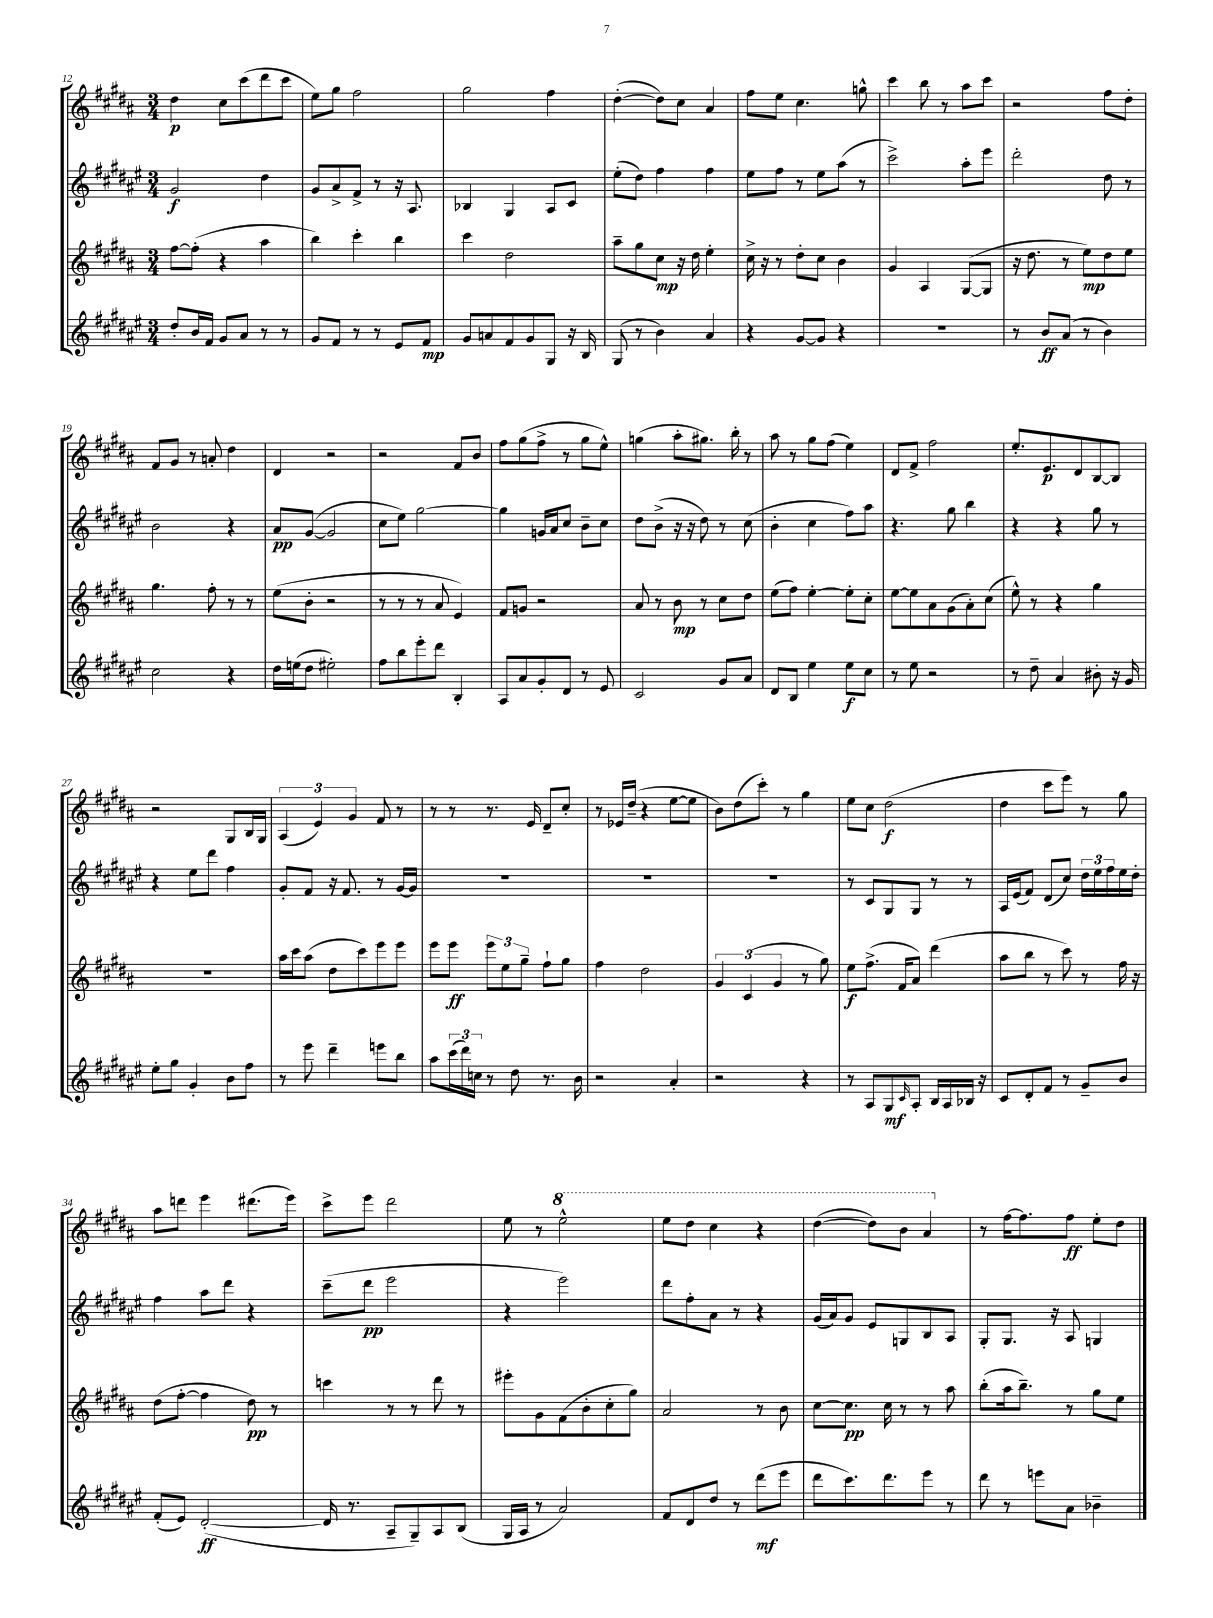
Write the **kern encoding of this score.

**kern	**kern	**kern	**kern
*staff4	*staff3	*staff2	*staff1
*clefG2	*clefG2	*clefG2	*clefG2
*k[f#c#g#d#a#e#]	*k[f#c#g#d#a#]	*k[f#c#g#d#a#e#]	*k[f#c#g#d#a#]
*M3/4	*M3/4	*M3/4	*M3/4
8dd#'	[8ff#	2g#	4dd#
16b	(8ff#']	.	.
16f#	.	.	.
8g#	4r	.	8cc#
8a#	.	.	(8ccc#
8r	4aa#	4dd#	8ddd#
8r	.	.	8ccc#
=	=	=	=
8g#	4bb)	8g#	8ee)
8f#	.	8a#^	8gg#
8r	4ccc#'	8f#^	2ff#
8r	.	8r	.
8e#	4bb	16r	.
.	.	8.A#	.
8f#	.	.	.
=	=	=	=
8g#	4ccc#	4B-	2gg#
8a	.	.	.
8f#	2dd#	4G#	.
8g#	.	.	.
8G#	.	8A#	4ff#
16r	.	8c#	.
16B	.	.	.
=	=	=	=
(8G#	8aa#~	(8ee#'	([4dd#'
8r	8gg#	8dd#)	.
4b)	8cc#	4ff#	8dd#])
.	16r	.	8cc#
.	16dd#	.	.
4a#	4ee'	4ff#	4a#
=	=	=	=
4r	16cc#^	8ee#	8ff#
.	16r	.	.
.	8r	8ff#	8ee
[8g#	8dd#'	8r	4.cc#
8g#]	8cc#	8ee#	.
4r	4b	(8aa#	.
.	.	8r	8gg^^
=	=	=	=
2.r	4g#	2ccc#^)	4ccc#
.	4A#	.	8bb
.	.	.	8r
.	([8G#	8aa#'	8aa#
.	8G#]	8eee#	8ccc#
=	=	=	=
8r	16r	2ddd#'	2r
.	8.dd#	.	.
8b	.	.	.
(8a#	8r	.	.
8r	8ee)	.	.
4b)	8dd#	8dd#	8ff#
.	8ee	8r	8dd#'
=	=	=	=
2cc#	4.gg#	2b	8f#
.	.	.	8g#
.	.	.	8r
.	8ff#'	.	8a'
4r	8r	4r	4dd#
.	8r	.	.
=	=	=	=
16dd#	(8ee	8a#	4d#
(16ee	.	.	.
8dd#	8b'	([8g#	.
2ee#')	2r	2g#]	2r
=	=	=	=
8ff#	8r	8cc#	2r
8bb	8r	8ee#)	.
8eee#'	8r	[2gg#	.
8ddd#	8a#	.	.
4B'	4e)	.	8f#
.	.	.	8b
=	=	=	=
8A#	8f#	4gg#]	8ff#
8a#	8g	.	(8gg#
8g#'	2r	16g	8ff#^
.	.	16a#	.
8d#	.	8cc#	8r
8r	.	8b~	8gg#
8e#	.	8cc#	8ee^^)
=	=	=	=
2c#	8a#	8dd#	(4gg
.	8r	(8b^	.
.	8b	16r	8aa#'
.	.	16r	.
.	8r	8dd#)	8.gg#)
8g#	8cc#	8r	.
.	.	.	16bb'
8a#	8dd#	(8cc#	8r
=	=	=	=
8d#	(8ee	4b'	8aa#
8B	8ff#)	.	8r
4ee#	[4ee'	4cc#	8gg#
.	.	.	(8ff#
8ee#	8ee']	8ff#)	4ee)
8cc#	8cc#'	8aa#	.
=	=	=	=
8r	[8ee	4.r	8d#
8ee#	8ee]	.	8f#^
2r	8a#	.	2ff#
.	(8g#	8gg#	.
.	8a#')	4bb	.
.	(8cc#	.	.
=	=	=	=
8r	8ee^^)	4r	8.ee'
8dd#~	8r	.	.
.	.	.	8.e
4a#	4r	4r	.
.	.	.	8d#
8b#'	4gg#	8gg#	[8B
16r	.	8r	8B]
16g#	.	.	.
=	=	=	=
8ee#'	2.r	4r	2r
8gg#	.	.	.
4g#'	.	8ee#	.
.	.	8ddd#	.
8b	.	4ff#	8G#
8ff#	.	.	16B
.	.	.	16G#
=	=	=	=
8r	16aa#	8g#'	(6A#
.	16ccc#	.	.
8eee#	(8aa#	8f#	.
.	.	.	6e)
4ddd#~	8dd#	16r	.
.	.	8.f#	.
.	.	.	6g#
.	8ccc#)	.	.
8eee	8eee	8r	8f#
8bb	8eee	[16g#	8r
.	.	16g#]	.
=	=	=	=
8aa#	8eee	2.r	8r
(24ccc#	8eee	.	8r
24ddd#)	.	.	.
24cc	.	.	.
8r	12eee	.	8.r
.	12ee	.	.
8dd#	.	.	.
.	12gg#~	.	.
.	.	.	16e
8.r	8ff#`	.	8d#~
.	8gg#	.	8cc#'
16b	.	.	.
=	=	=	=
2r	4ff#	2.r	8r
.	.	.	16e-
.	.	.	(16dd#~
.	2dd#	.	4r
4a#'	.	.	[8ee
.	.	.	8ee]
=	=	=	=
2r	6g#	2.r	8b)
.	.	.	(8dd#
.	(6c#	.	.
.	.	.	8ccc#')
.	6g#	.	.
.	.	.	8r
4r	8r	.	4gg#
.	8gg#)	.	.
=	=	=	=
8r	8ee	8r	8ee
8A#	(8.ff#^	8c#	8cc#
8G#	.	8G#	(2dd#
.	16f#	.	.
16qqc#	.	.	.
8A#'	8a#)	8G#	.
16B	(4ddd#	8r	.
16A#	.	.	.
16B-	.	8r	.
16r	.	.	.
=	=	=	=
8c#	8aa#	16A#	4dd#
.	.	(16e#	.
8d#'	8bb	8f#)	.
8f#	8r	(8d#	8ccc#
8r	8ccc#)	8cc#)	8eee)
8g#~	8r	24dd#	8r
.	.	24ee#	.
.	.	24ff#	.
8b	16ff#	16ee#	8gg#
.	16r	16dd#'	.
=	=	=	=
(8f#'	(8dd#	4ff#	8aa#
8e#)	[8ff#'	.	8ddd
([2d#'	4ff#]	8aa#	4eee
.	.	8ddd#	.
.	8dd#)	4r	(8.ddd#
.	8r	.	.
.	.	.	16eee)
=	=	=	=
16d#]	4ccc	(8ccc#~	8ccc#^
8.r	.	.	.
.	.	8ddd#	8eee
8A#~	8r	2eee#	2ddd#
8G#~)	8r	.	.
8A#	8ddd#	.	.
(8B	8r	.	.
=	=	=	=
16G#	8eee#'	4r	8ee
16A#	.	.	.
8r	8g#	.	8r
2a#)	(8f#	2eee#)	2eee^^
.	8b'	.	.
.	8cc#'	.	.
.	8gg#)	.	.
=	=	=	=
8f#	2a#	8ddd#	8eee
8d#	.	8ff#'	8ddd#
8dd#	.	8a#	4ccc#
8r	.	8r	.
(8ddd#	8r	4r	4r
8eee#	8b	.	.
=	=	=	=
8ddd#	[8cc#	(16g#	([4ddd#
.	.	16a#)	.
8.ccc#)	8.cc#]	8g#	.
.	.	8e#	8ddd#])
8.ddd#	16cc#	.	.
.	8r	8G	8bb
8eee#	8r	8B	4aa#
8r	8aa#	8A#	.
=	=	=	=
8ddd#	(8bb'	8G#'	8r
8r	16aa#	8.G#	[16ff#
.	8.bb~)	.	8.ff#]
8eee	.	.	.
.	.	16r	.
8a#	8r	8A#	8ff#
4b-~	8gg#	4G	8ee'
.	8ee	.	8dd#
==	==	==	==
*-	*-	*-	*-
